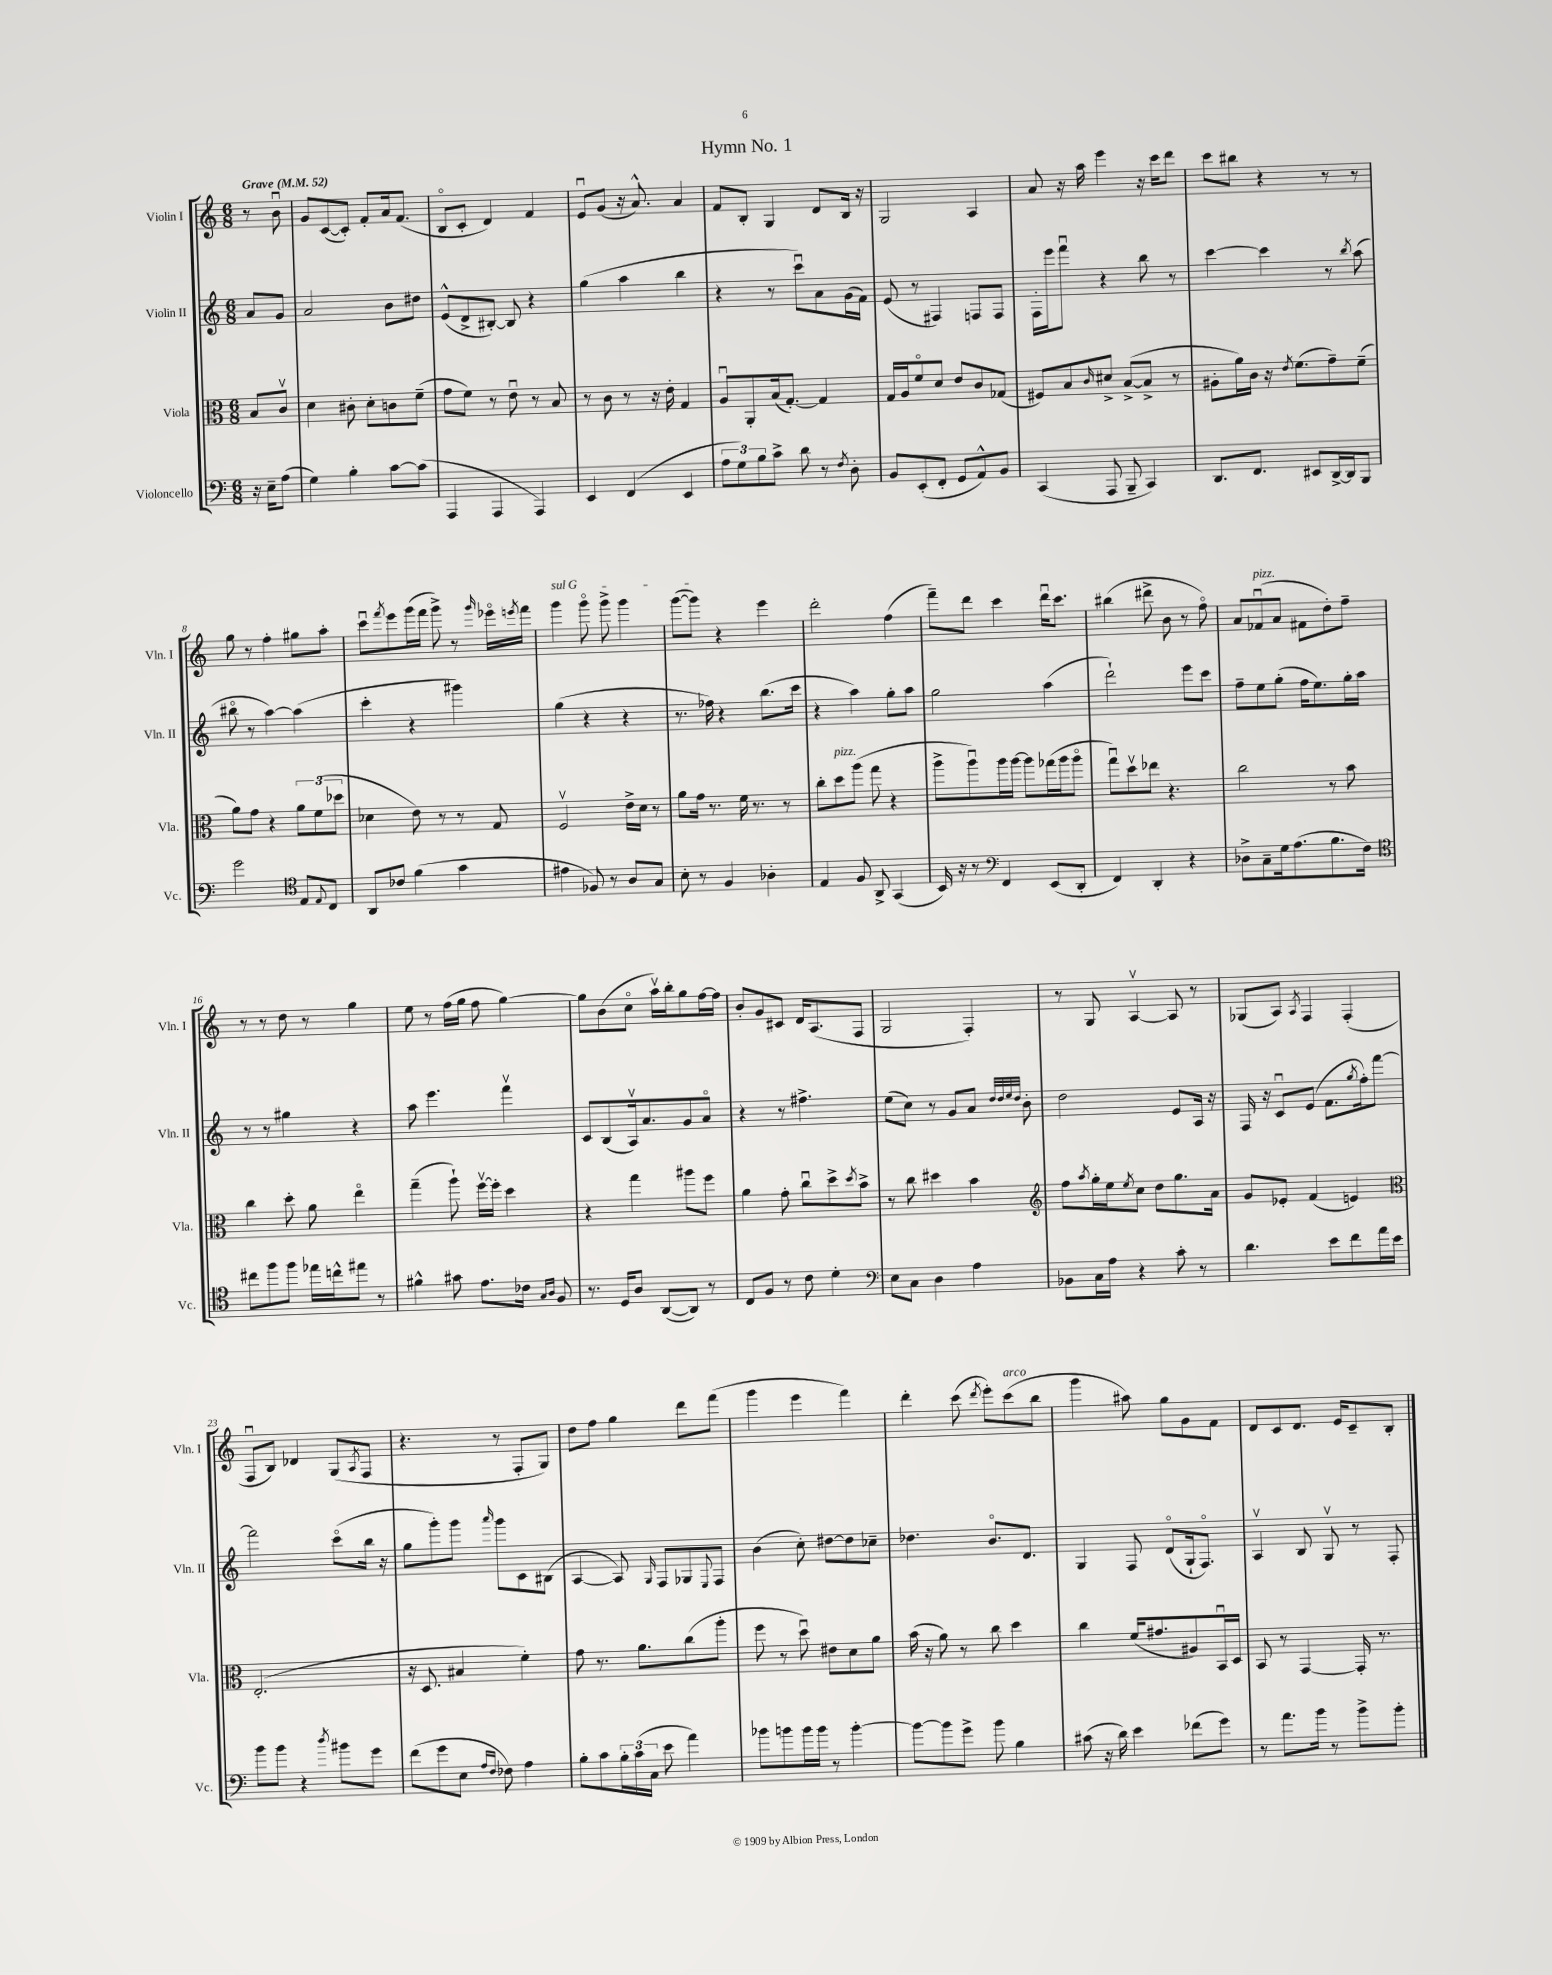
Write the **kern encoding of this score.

**kern	**kern	**kern	**kern
*part4	*part3	*part2	*part1
*staff4	*staff3	*staff2	*staff1
*I"Violoncello	*I"Viola	*I"Violin II	*I"Violin I
*I'Vc.	*I'Vla.	*I'Vln. II	*I'Vln. I
*clefF4	*clefC3	*clefG2	*clefG2
*k[]	*k[]	*k[]	*k[]
*M6/8	*M6/8	*M6/8	*M6/8
*MM52	*MM52	*MM52	*MM52
=	=	=	=
!	!	!	!LO:TX:a:B:t=Grave
16r	8B/L	8a/L	8r
16E~\KL	.	.	.
(8A\J	8cv/J	8g/J	8bu\
=1	=1	=1	=1
4G\)	4d\	2a/	8g/L
.	.	.	([8c/
4B'\	8c#X'\	.	8c'/J])
.	8d'\L	.	8f'/L
[8c\L	8cn\	8b\L	16a/k
.	.	.	(8.f/J
(8c\J]	(8f~\J	8dd#X\J	.
=2	=2	=2	=2
4AAA/	8g\L	(8e^^/L	8B/L
.	8f\J)	8d^/	8c'/J
4AAA/	8r	[8B#X'/J)	4d/)
.	8eu\	8B#/]	.
4AAA/)	8r	4r	4f/
.	8B/	.	.
=3	=3	=3	=3
4EE/	8r	(4gg\	8eu/L
.	8c\	.	(8g/J
(4FF/	8r	4aa\	16r
.	.	.	8.a^^/)
.	16r	.	.
.	16e'\	.	.
4EE/	4G/	4bb\	4a/
=4	=4	=4	=4
12A\L	8Au/L	4r	8f/L
12G\)	.	.	.
.	8AA'/	.	8B'/J
12B\	.	.	.
8c^\J	(16B/k	8r	4G/
.	[8.G'/J)	.	.
8d\	.	8cccu\L)	.
8r	4G/]	8a\	8d/L
8qF/	.	.	.
8D'\	.	(16g\L	16B/Jk
.	.	16f\JJ)	16r
=5	=5	=5	=5
8BB/L	16G/LL	(8e/	2G/
.	16A/J	.	.
(8EE'/	8f/	8r	.
8FF'/J	8d/J	4F#X/)	.
8GG/L	8e/L	.	.
8AA^^/)	8c/	8Fn/L	4A/
8BB/J	(8G-X/J	8F/J	.
=6	=6	=6	=6
(4CC/	8F#X/L)	16F'\LL	8a/
.	.	16eee\J	.
.	8B/	8fffu\J	16r
.	.	.	16aa\
.	16qqc/	.	.
8AAA/	8d#X^/J	4r	4eee\
8BBB~/	([8B^/L	.	.
4CC/)	8B^/J]	8bb\	16r
.	.	.	16ccc\KL
.	8r	8r	8ddd\J
=7	=7	=7	=7
8.DD/L	8A#X'\L	[4ccc\	8ccc\L
.	16a\L)	.	8bb#X\J
8.FF/J	16c\JJ	.	.
.	16r	4ccc\]	4r
.	8qe/	.	.
.	(8.f\L	.	.
8EE#X/L	.	.	.
[16DD^/L	8g~\)	8r	8r
16DD/J]	.	.	.
.	.	8qbb/	.
8BBB/J	(8f~\J	(8aa\	8r
!!LO:LB:g=z
=8	=8	=8	=8
2g\	8a\L)	8bb#X\	8gg\
.	8g\J	8r	8r
.	4r	[4aa\)	4ff'\
*clefC4	*	*	*
8E/L	12a\L	(4aa\]	8gg#X\L
.	(12f\	.	.
8qqE/	.	.	.
8C/J	.	.	8aa'\J
.	12dd-X\J	.	.
=9	=9	=9	=9
8AA/L	4d-X\	4ccc'\	8cccu\L
.	.	.	8qfff/
8c-X/J	.	.	8eee\
(4f\	8e\)	4r	(16ggg\L
.	.	.	16fff\JJ
.	8r	.	8ggg^\)
4g\	8r	4ggg#X\)	8r
.	.	.	16qqggg/
.	8G/	.	16eee-X\LL
.	.	.	8qeeen/
.	.	.	16fff\JJ
=10	=10	=10	=10
!	!	!	!LO:TX:a:i:t=sul G
4e#X\	2Fv/	(4gg\	4ggg\
8F-X/)	.	4r	8ggg\
8r	.	.	8ggg^\
8A/L	16e^\LL	4r	4ggg\
.	16d\JJ	.	.
8G/J	8r	.	.
=11	=11	=11	=11
8B'\	8a\L	8.r	([8ggg\L
8r	16g\Jk	.	8ggg\J])
.	8.r	16ff-X\)	.
4F/	.	4r	4r
.	16f\	.	.
.	8.r	.	.
4A-X'\	.	(8.bb\L	4eee\
.	8r	.	.
.	.	16ccc\Jk	.
=12	=12	=12	=12
4E/	8cc'\L	4r	2ddd'\
!	!LO:TX:a:i:t=pizz.	!	!
.	8dd\	.	.
8F/	(8aa\J	4aa\)	.
8AA^/	8gg\	.	.
(4GG/	4r	8gg'\L	(4ff\
.	.	8aa\J	.
=13	=13	=13	=13
16BB/)	8aa^\L	2gg\	8fff~\L)
16r	.	.	.
8r	8aau\)	.	8ddd\J
*clefF4	*	*	*
4FF/	16aa\L	.	4ccc\
.	[16aa\JJ	.	.
.	8aa\L]	.	.
(8EE/L	(16gg-X\L	(4aa\	16dddu\KL
.	16aa\J	.	8.ccc\J
8DD'/J	8aa\J	.	.
=14	=14	=14	=14
4FF/)	8ggu\L)	2ddd`\)	(4bb#X\
.	8ddv\	.	.
4DD'/	8ee-X\J	.	8ddd#X^\
.	4.r	.	8b\
4r	.	8eee\L	8r
.	.	8ccc\J	8ff\)
=15	=15	=15	=15
8D-X^\L	2cc\	8ff~\L	8a/L
!	!	!	!LO:TX:a:i:t=pizz.
8C~\	.	8ee\	(8f-Xu/
16G\k	.	(8gg'\J	8a/J
(8.A\	.	.	.
.	.	16ff\KL	8f#X\L
.	.	8.ee\)	.
8.B\	8r	.	8dd'\)
.	8b\	16gg'\L	8ff~\J
16F\Jk)	.	16aa\JJ	.
!!LO:LB:g=z
=16	=16	=16	=16
*clefC4	*	*	*
8cc#X\L	4cc\	8r	8r
8ff\	.	8r	8r
8ff\J	8dd'\	4gg#X\	8dd\
16ee-X\LL	8a\	.	8r
16ccn^^\J	.	.	.
8ee#X\J	4ee\	4r	4gg\
8r	.	.	.
=17	=17	=17	=17
4f#X^^\	(4gg~\	8aa\	8ee\
.	.	4.eee\	8r
8g#X\	8aa`\)	.	(16ff\LL
.	.	.	16gg\JJ
8.e\L	[16ffv\LL	.	8ff\
.	16ff'\JJ]	.	.
.	4dd\	4fffv\	[4gg\)
16c-X\Jk	.	.	.
16qqG/LL	.	.	.
16qqA/JJ	.	.	.
8F/	.	.	.
=18	=18	=18	=18
8.r	4r	8c/L	8gg\L]
.	.	(8B/	(8b\
16D/KL	.	.	.
8A/J	4gg\	16Av/k)	8cc\J
.	.	8.a/	.
([8AA/L	.	.	16aav\LL)
.	.	.	16bb'\J
8AA/J])	8aa#X\L	8g/	8gg\
8r	8ff\J	8a/J	[16ff\L
.	.	.	16ff\JJ]
=19	=19	=19	=19
8C/L	4a\	4r	8b'/L
8F/J	.	.	8g/
8r	8g'\	8r	8c#X/J
8c\	8ccu\L	4.ff#X^\	16d/KL
.	.	.	(8.A/
4d'\	8dd^\	.	.
.	8qdd/	.	.
.	8b^\J	.	8F/J
=20	=20	=20	=20
*clefF4	*	*	*
8E\L	8r	(8ee\L	2G/
8C\J	8cc\	8cc\J)	.
4D\	4dd#X\	8r	.
.	.	8g/L	.
4A\	4b\	8a/J	4F'/)
.	.	32qqdd/LLL	.
.	.	32qqdd/	.
.	.	32qqee/	.
.	.	32qqdd/JJJ	.
.	.	8b'\	.
=21	=21	=21	=21
*	*clefG2	*	*
8BB-X\L	8ff\L	2dd\	8r
.	8qaa/	.	.
16C\L	16gg'\L	.	8G/
16A\JJ	16ee\J	.	.
.	8qee/	.	.
4r	8cc\J	.	[4Av/
.	8dd\L	.	.
8c'\	8.gg\	8e/L	8A/]
8r	.	16A/Jk	8r
.	16a\Jk	16r	.
=22	=22	=22	=22
4.d\	8g/L	16F/	(8G-X/L
.	.	16r	.
.	8e-X'/J	8cu/L	8A/J)
.	.	.	8qA/
.	(4f/	(8e/J	4F/
8e\L	.	8.f\L	.
8f\	4en/)	.	(4F'/
.	.	8qgg/	.
.	.	16ff'\k)	.
16a\L	.	[8fff\J	.
16e\JJ	.	.	.
!!LO:LB:g=z
=23	=23	=23	=23
*	*clefC3	*	*
8b\L	(2.E'/	2fff\]	8Fu/L
8b\J	.	.	8B/J)
4r	.	.	4d-X/
8qdd/	.	.	.
8b#X\L	.	(8ccc\L	(8G/L
.	.	.	8qA/
8g\J	.	16bb\Jk	8F/J
.	.	16r	.
=24	=24	=24	=24
(8f\L	16r	8gg\L	4.r
.	8.D/	.	.
8g\	.	8ggg'\)	.
8E\J	4B#X/	8ggg\J	.
16qqA/LL	.	.	.
16qqF/JJ	.	16qqaaa/	.
8F-X\)	.	8ggg\L	8r
4A\	4f'\)	8c\	8F'/L
.	.	(8B#X\J	8G/J)
=25	=25	=25	=25
8B'\L	8g\	[4A/	8dd\L
8c\	8.r	.	8ff\J
24B'\L	.	8A/])	4gg\
(24c\	.	.	.
.	8.a\L	.	.
24C\JJ	.	.	.
.	.	16qqG/	.
8e\	.	8F/L	.
4a\)	(8cc\	8G-X/	8ddd\L
.	.	8qqE/	.
.	8aa'\J	8F/J	(8fff\J
=26	=26	=26	=26
8b-X\L	8ff\	(4b\	4ggg\
8bn\	8r	.	.
16b\L	8ddu\)	8cc'\)	4eee\
16b\JJ	.	.	.
8r	8e#X\L	[8dd#X\L	.
[4b'\	8d\	8dd#\]	4fff\)
.	8a\J	8cc-X~\J	.
=27	=27	=27	=27
8b\L_	(16b\	4.dd-X\	4ddd'\
.	16r	.	.
8b\]	8a\)	.	.
8g^\J	8r	.	(8ccc\
.	.	.	8qddd/
8b\	8cc\	8.b/L	8eee'\L)
!	!	!	!LO:TX:a:i:t=arco
4B\	4dd\	.	(8ccc\
.	.	8.d/J	.
.	.	.	8bb\J
=28	=28	=28	=28
(8c#X\	4cc\	4G/	4ggg\
16r	.	.	.
16d\)	.	.	.
4e\	(16f/KL	8F/	8aa#X\)
.	8.g#X/	.	.
.	.	(8d/L	8gg\L
(8f-X\L	8A#X/)	16G`/k	8g\
.	.	8.F/J)	.
8g\J)	16BBu/L	.	8f\J
.	16D/JJ	.	.
=29	=29	=29	=29
8r	8BB/	4Av/	8d/L
8.a\L	8r	.	8c/
.	[4GG/	8B/	8.d/J
16b\Jk	.	.	.
8r	.	8Gv/	.
.	.	.	16e/KL
8b^\L	16GG'/]	8r	8c~/
.	8.r	.	.
8b'\J	.	8F'/	8B'/J
==	==	==	==
*-	*-	*-	*-
